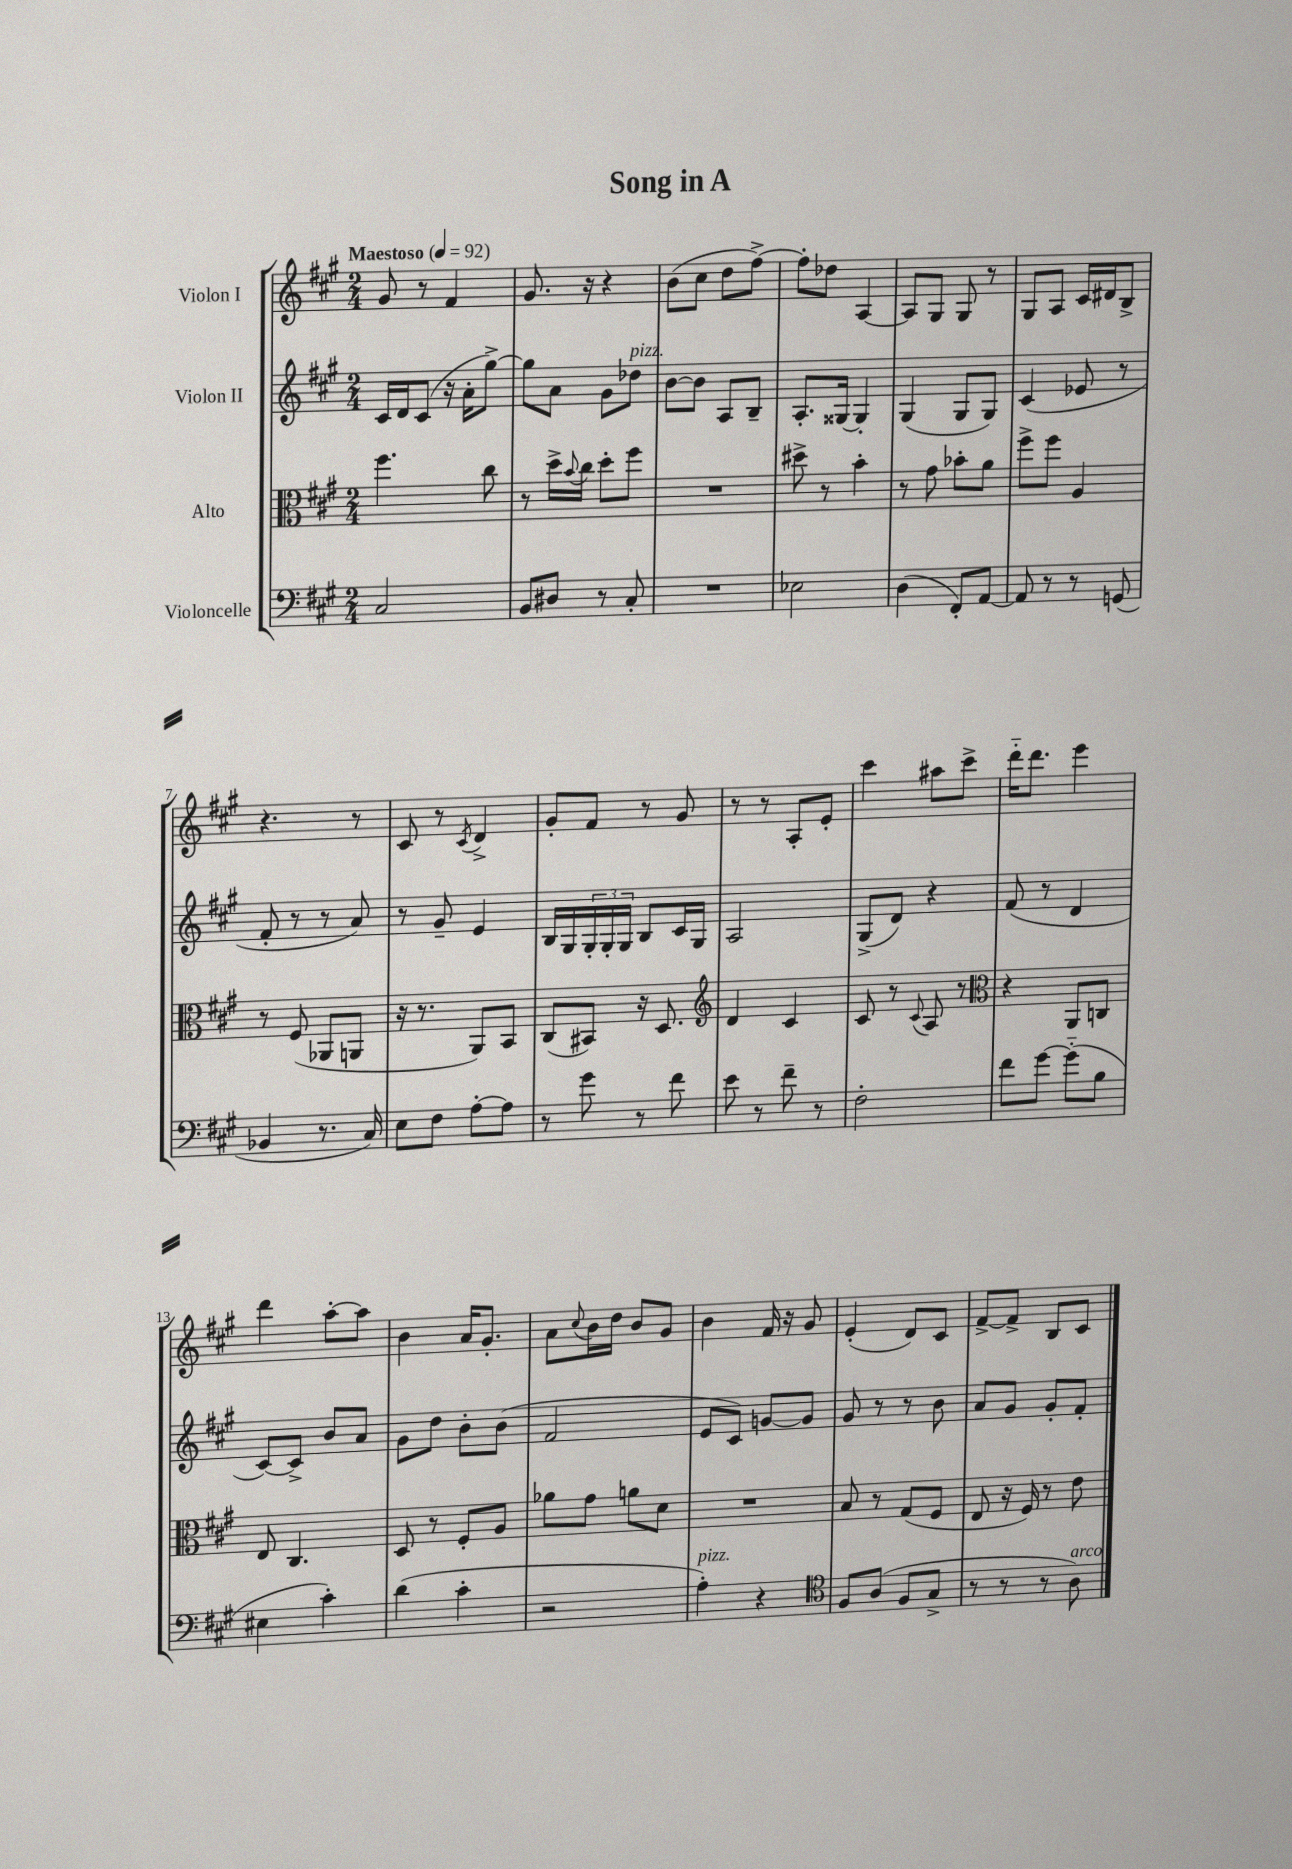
\header { title = "Song in A" }
<<
\new StaffGroup <<
\new Staff = "s0" \with { instrumentName = "Violon I" } {
    \clef treble \key a \major \numericTimeSignature \time 2/4 \tempo "Maestoso" 4 = 92
    gis'8 r8 fis'4 |
    gis'8. r16 r4 |
    b'8( cis''8 d''8 fis''8~->) |
    fis''8-. des''8 a4~ |
    a8 gis8 gis8 r8 |
    gis8 a8 cis'16 dis'16 b8-> |
    r4. r8 |
    cis'8 r8 \acciaccatura { cis'8 } d'4-> |
    gis'8-. fis'8 r8 gis'8 |
    r8 r8 a8-. e'8-. |
    cis'''4 ais''8 cis'''8-> |
    d'''16-_ d'''8. e'''4 |
    d'''4 a''8~-. a''8 |
    b'4 a'16 gis'8.-. |
    a'8 \appoggiatura { cis''8 } b'16 d''16 b'8 gis'8 |
    b'4 fis'16 r16 gis'8 |
    e'4-.( d'8) cis'8 |
    fis'8~-> fis'8-> b8 cis'8 \bar "|." |
}
\new Staff = "s1" \with { instrumentName = "Violon II" } {
    \clef treble \key a \major \numericTimeSignature \time 2/4
    cis'16 d'16 cis'8( r16 a'16-. gis''8~->) |
    gis''8 a'8 gis'8 des''8^\markup { \italic "pizz." } |
    b'8~ b'8 a8 b8-- |
    a8.-. gisis16~ gisis4-. |
    gis4( gis8 gis8) |
    cis'4( ees'8 r8 |
    fis'8-. r8 r8 a'8) |
    r8 gis'8-- e'4 |
    b16 gis16 \tuplet 3/2 { gis16-. gis16-. gis16 } b8 cis'16 gis16 |
    a2 |
    gis8->( d'8) r4 |
    fis'8( r8 d'4 |
    cis'8~) cis'8-> b'8 a'8 |
    gis'8 d''8 b'8-. b'8( |
    fis'2 |
    e'8 cis'8) g'8~ g'8 |
    gis'8 r8 r8 b'8 |
    a'8 gis'8 gis'8-. fis'8-. \bar "|." |
}
\new Staff = "s2" \with { instrumentName = "Alto" } {
    \clef alto \key a \major \numericTimeSignature \time 2/4
    fis''4. cis''8 |
    r8 d''16-> \appoggiatura { b'8 } cis''16 d''8-. fis''8 |
    R2 |
    dis''8-> r8 b'4-. |
    r8 gis'8 bes'8-. a'8 |
    fis''8-> fis''8 a4 |
    r8 fis8( aes,8 a,8 |
    r16 r8. a,8) b,8 |
    cis8( bis,8) r16 d8. |
    \clef treble d'4 cis'4 |
    cis'8 r8 \appoggiatura { cis'8 } a8 r8 |
    \clef alto r4 a,8 c8 |
    e8 cis4. |
    d8 r8 fis8-. a8 |
    aes'8 gis'8 a'8 d'8 |
    R2 |
    b8 r8 gis8( fis8 |
    e8 r16 fis16) r8 e'8 \bar "|." |
}
\new Staff = "s3" \with { instrumentName = "Violoncelle" } {
    \clef bass \key a \major \numericTimeSignature \time 2/4
    cis2 |
    b,8 dis8 r8 cis8-. |
    R2 |
    ees2 |
    d4( fis,8-.) a,8~ |
    a,8 r8 r8 g,8( |
    bes,4 r8. cis16) |
    e8 fis8 a8~-. a8 |
    r8 gis'8 r8 fis'8 |
    e'8 r8 fis'8-- r8 |
    fis2-. |
    fis'8 gis'8~ gis'8-_( b8 |
    eis4 cis'4-.) |
    d'4( cis'4-. |
    r2 |
    a4-.^\markup { \italic "pizz." }) r4 |
    \clef tenor fis8 a8( fis8 gis8-> |
    r8 r8 r8 a8^\markup { \italic "arco" }) \bar "|." |
}
>>
>>
